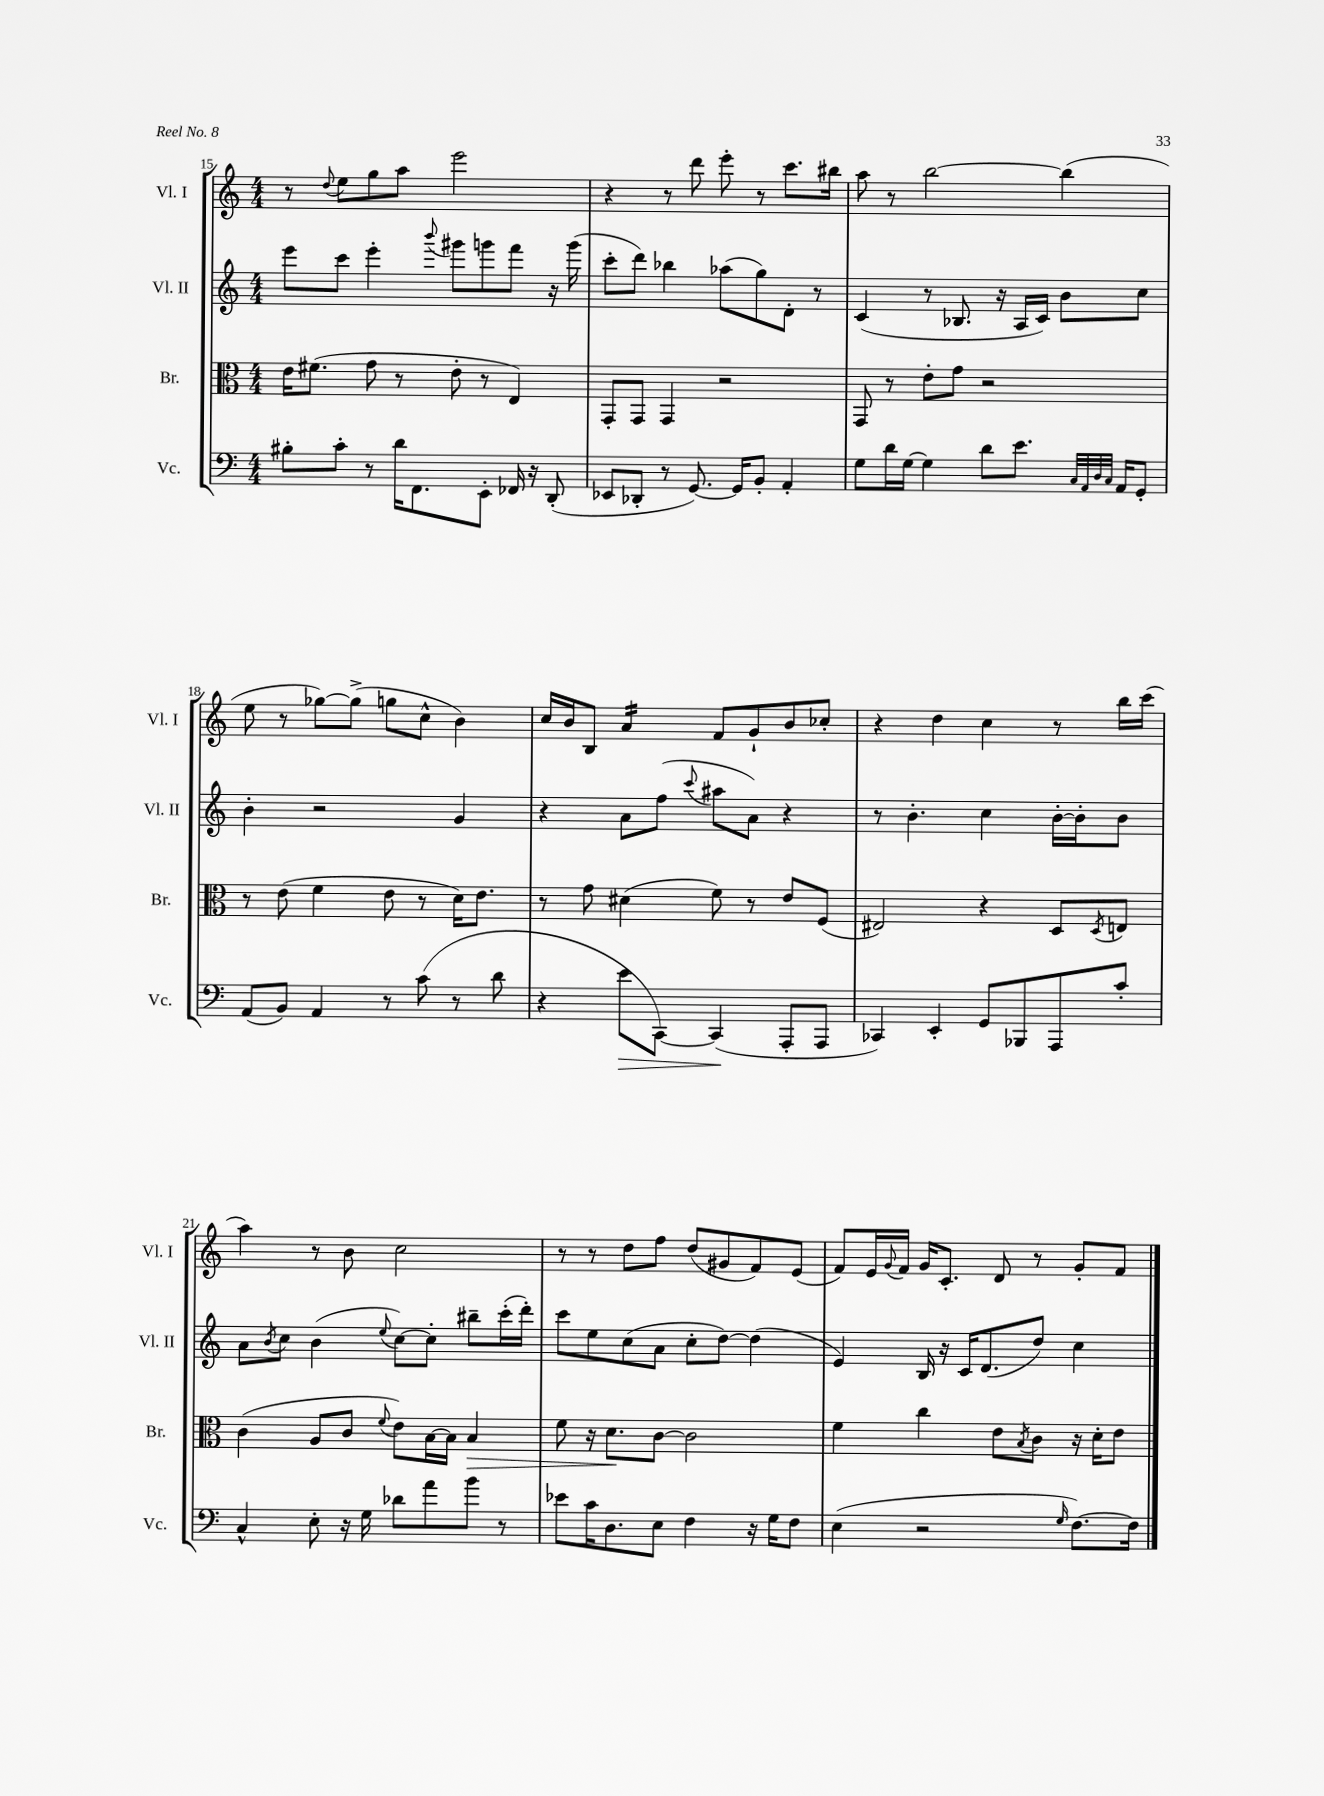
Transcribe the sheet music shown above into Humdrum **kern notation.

**kern	**kern	**kern	**kern
*staff4	*staff3	*staff2	*staff1
*clefF4	*clefC3	*clefG2	*clefG2
*k[]	*k[]	*k[]	*k[]
*M4/4	*M4/4	*M4/4	*M4/4
8B#'\L	16e\LK	8eee\L	8r
.	(8.f#\J	.	.
.	.	.	8qqdd/
8c'\J	.	8ccc\J	8ee\L
8r	8g\	4eee'\	8gg\
16d\LK	8r	.	8aa\J
8.FF\	.	.	.
.	.	8qqbbb/	.
.	8e'\	8ggg#\L	2eee\
8EE'\J	8r	8ggg\	.
16FF-/	4E/)	8fff\J	.
16r	.	.	.
(8DD'/	.	16r	.
.	.	(16ggg\	.
=	=	=	=
8EE-/L	8GG'/L	8ccc'\L	4r
8DD-'/J	8GG/J	8ddd\J)	.
8r	4GG/	4bb-\	8r
[8.GG/)	.	.	8ddd\
.	2r	(8aa-\L	8eee'\
16GG/]LK	.	.	.
8BB'/J	.	8gg\)	8r
4AA'/	.	8d'\J	8.ccc\L
.	.	8r	.
.	.	.	16bb#\Jk
=	=	=	=
8G\L	8GG/	(4c/	8aa\
16d\L	8r	.	8r
[16G\JJ	.	.	.
4G\]	8e'\L	8r	[2bb\
.	8g\J	8.B-/	.
8d\L	2r	.	.
.	.	16r	.
8.e\J	.	16A/LL	.
.	.	16c/JJ)	.
.	.	8b\L	(4bb\]
32qqC/LLL	.	.	.
32qqAA/	.	.	.
32qqD/	.	.	.
32qqC/JJJ	.	.	.
16AA/LK	.	.	.
8GG'/J	.	8cc\J	.
=	=	=	=
(8AA/L	8r	4b'\	8ee\
8BB/J)	(8e\	.	8r
4AA/	4f\	2r	[8gg-\L)
.	.	.	(8gg-^\]J
8r	8e\	.	8gg\L
(8c\	8r	.	8cc^^\J
8r	16d\LK)	4g/	4b\)
.	8.e\J	.	.
8d\	.	.	.
=	=	=	=
4r	8r	4r	16cc/LL
.	.	.	16b/J
.	8g\	.	8B/J
8e\L	(4d#\	8a\L	4a/
[8CC\J)	.	(8ff\J	.
.	.	8qqccc/	.
(4CC/]	8f\)	8aa#\L	8f/L
.	8r	8a\J)	8g`/
8AAA'/L	8e/L	4r	8b/
8AAA/J	(8F/J	.	8cc-'/J
=	=	=	=
4CC-/)	2E#/)	8r	4r
.	.	4.b'\	.
4EE'/	.	.	4dd\
8GG/L	4r	4cc\	4cc\
8BBB-/	.	.	.
8AAA/	8D/L	[16b'\LL	8r
.	.	16b'\]J	.
.	8qD/	.	.
8c'/J	8E/J	8b\J	16bb\LL
.	.	.	(16ccc\JJ
=	=	=	=
4C^^/	(4c\	8a\L	4aa\)
.	.	8qb/	.
.	.	8cc\J	.
8E'\	8A/L	(4b\	8r
16r	8c/J	.	8b\
16G\	.	.	.
.	8qqf/	8qqee/	.
8d-\L	8e\L)	[8cc\L)	2cc\
8a\	[16B\L	8cc'\]J	.
.	16B\]JJ	.	.
8b\J	4B/	8bb#~\L	.
8r	.	(16ccc'\L	.
.	.	16ddd'\JJ)	.
=	=	=	=
8e-\L	8f\	8ccc\L	8r
16c\K	16r	8ee\	8r
8.D\	8.d\L	.	.
.	.	(8cc\	8dd\L
8E\J	[8c\J	8a\J	8ff\J
4F\	2c\]	8cc'\L	(8dd/L
.	.	[8dd\J)	8g#/
16r	.	(4dd\]	8f/)
16G\LK	.	.	.
8F\J	.	.	(8e/J
=	=	=	=
(4E\	4f\	4e/)	8f/L)
.	.	.	16e/L
.	.	.	8qqg/
.	.	.	16f/JJ
2r	4cc\	16B/	16g/LK
.	.	16r	8.c'/J
.	.	16c/LK	.
.	.	(8.d/	.
.	8e\L	.	8d/
.	8qB/	.	.
.	8c\J	8dd/J)	8r
16qqG/	.	.	.
[8.F\L)	16r	4cc\	8g'/L
.	16d'\LK	.	.
.	8e\J	.	8f/J
16F\]Jk	.	.	.
==	==	==	==
*-	*-	*-	*-
